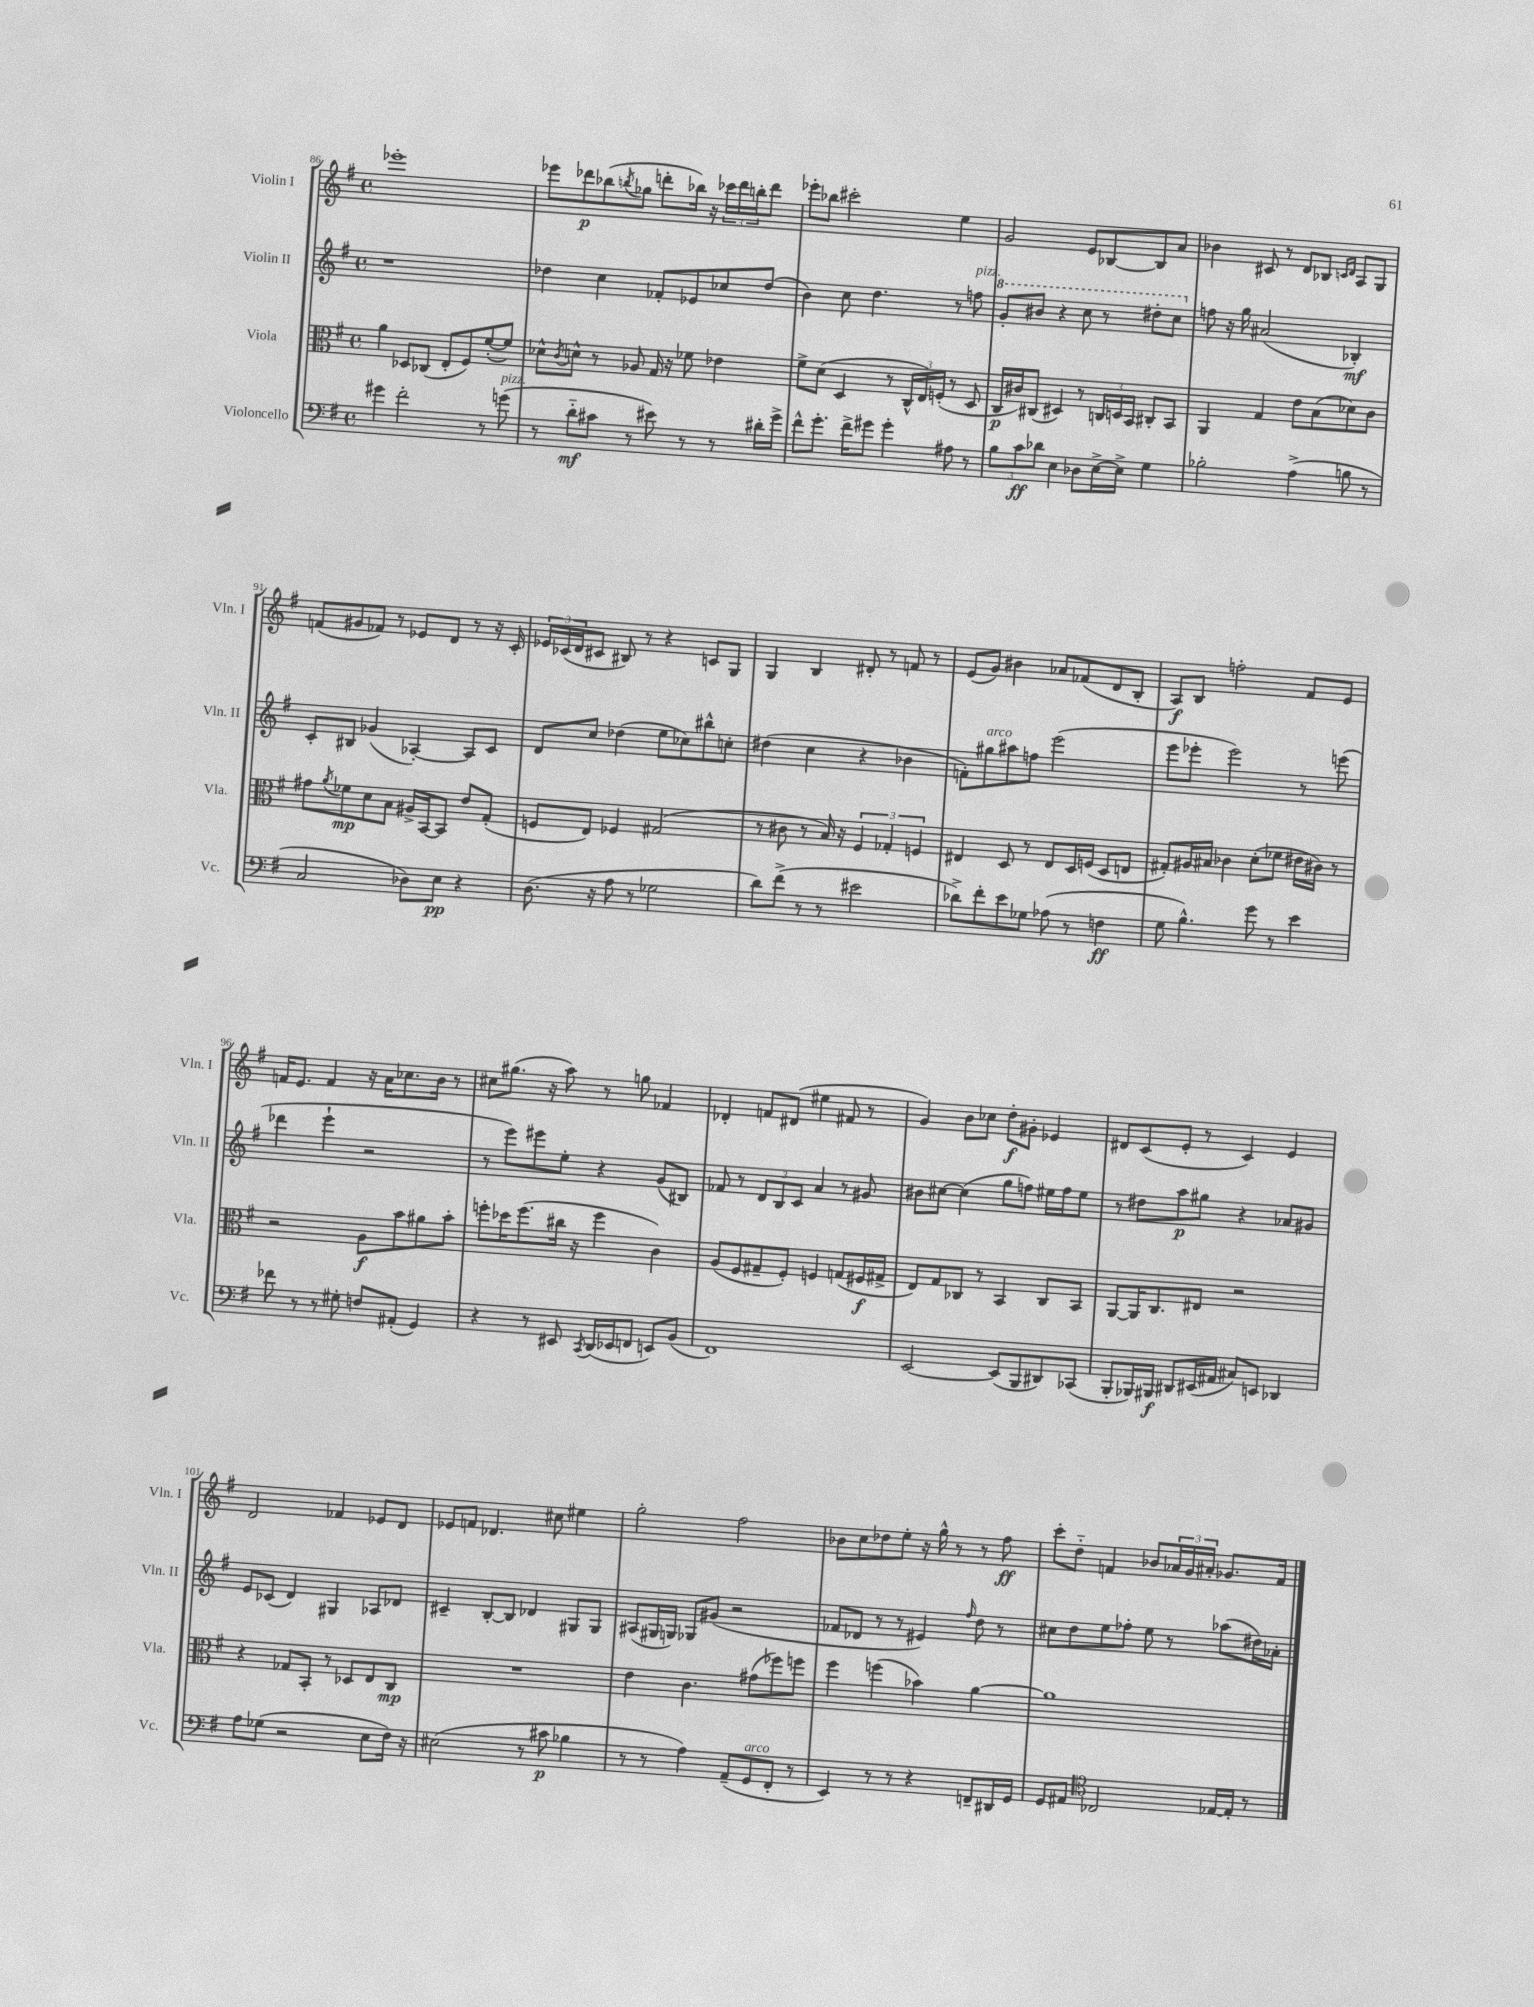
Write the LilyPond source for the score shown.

<<
\new StaffGroup <<
\new Staff = "s0" \with { instrumentName = "Violin I" shortInstrumentName = "Vln. I" } {
    \clef treble \key g \major \defaultTimeSignature \time 4/4
    ees'''1-. |
    ees'''8 des'''8\p bes''8( \acciaccatura { b''8 } ges''8 d'''8-. bes''16) r16 \tuplet 3/2 { ces'''16 d'''16 b''16-. } d'''8 |
    ees'''8-. bes''8 cis'''2-. e''4 |
    g'2 e'8 bes8~ bes8 a'8 |
    bes'4 cis'8 r8 d'8 bes8 \grace { c'16 d'16 } a8 g8 |
    f'8( gis'8 fes'8) r8 ees'8 d'8 r8 r16 c'16-. |
    \tuplet 3/2 { ees'16 ces'16( d'16 } cis'8 bis8) r8 r4 c'8 g8 |
    g4 b4 dis'8-. r8 f'8 r8 |
    e'8( g'8) bis'4 aes'8 fes'8( d'8 b8-. |
    a8\f) b8 f''2-. fis'8 e'8 |
    f'16 e'8. f'4 r16 a'16 ces''8. b'16 r8 |
    cis''8 gis''8.( r16 a''8) r8 g''8 fes'4 |
    des'4-. f'8 dis'8( eis''4 fis'8 r8 |
    g'4) b'8 ces''8 d''8-.\f gis'8-. ees'4 |
    dis'8 c'8( e'8-. r8 c'4) e'4 |
    d'2 fes'4 ees'8 d'8 |
    ees'8 f'8 des'4. cis''8 eis''4 |
    g''2-. fis''2 |
    bes'8 c''8 des''8 e''8-. r16 g''16-^ r8 r8 fis''8\ff |
    c'''8-. d''8-_ f'4 bes'8 \tuplet 3/2 { aes'16 g'16 ais'16-. } ges'8. f'16 \bar "|." |
}
\new Staff = "s1" \with { instrumentName = "Violin II" shortInstrumentName = "Vln. II" } {
    \clef treble \key g \major \defaultTimeSignature \time 4/4
    r1 |
    des''4 c''4 fes'8-. ees'8 ces''8 des''8( |
    b'4) c''8 d''4. r8 f''8^\markup { \italic "pizz." } |
    \ottava #1 g''8-. bis''8 r4 c'''8 r8 dis'''8-. c'''8 \ottava #0 |
    f''8 r16 g''16 ais'2( bes4-.\mf) |
    c'8-. bis8 ges'4( aes4~-.) aes8 c'8 |
    d'8 c''8 des''4( e''8 ces''8) bis''8-^ c''8-. |
    dis''4( c''4 r4 bes'4 |
    f'8-.) gis''8^\markup { \italic "arco" } ais''8 f''8 e'''2( |
    e'''8 ees'''8-. ees'''2) r8 e'''8( |
    des'''4 e'''4-! r2 |
    r8 e'''8) eis'''8 e''8-. r4 g'8( bis8) |
    fes'8 r8 \tuplet 3/2 { d'8 b8 c'8 } a'4 r8 gis'8 |
    bis'8 cis''8~ cis''4( g''8 f''8) eis''16 f''16 eis''8 |
    r8 dis''8 a''8\p gis''8 r4 aes'8 gis'8 |
    e'8 ces'8( d'4) gis4 aes8 des'8 |
    cis'4-- b8~-. b8 des'4 gis8 gis8 |
    ais8( gis16 g16) ges8 gis'8( r2 |
    fes'8 des'8 r8 r8 eis'4) \grace { fis''16 } d''8 r8 |
    cis''8 d''8 e''8 fes''8-. e''8 r8 aes''8( dis''16) aes'16-. \bar "|." |
}
\new Staff = "s2" \with { instrumentName = "Viola" shortInstrumentName = "Vla." } {
    \clef alto \key g \major \defaultTimeSignature \time 4/4
    a'4 des8 ces8( e8-. fis8) fis'8~-.( fis'8) |
    des'8-^ \acciaccatura { c'8 } d'8-^ r8 aes8 g16 r16 fes'8 ees'4 |
    fis'8-> d'8( d4 r8 \tuplet 3/2 { c16-^ e16) f16-.( } r8 d8 |
    c16\p cis'16) cis8( dis4) r8 \tuplet 3/2 { c16 d16 b,16 } cis8-. b,8 |
    a,4 g4 e'8 b8( des'8) c'8 |
    gis'8 \acciaccatura { a'8 } fes'8\mp d'8 b8 ais16-> b,16~ b,8 e'8 g8-.( |
    f8 e8) fes4 gis2( |
    r8 cis'8 r8 b16) r16 \tuplet 3/2 { fis4 ges4-. f4 } |
    eis4 d8 r8 eis8 d16 f16( d8 e8 |
    gis8-.) ais16 bis16 ces'4 d'8-.( fes'8 eis'16 cis'16) r8 |
    r2 a8\f b'8 ais'8 b'8-. |
    f''8-. des''16 f''8.( cis''16 r16 f''4 c'4) |
    a8( fis8 gis8-- fis8-.) f4 g8( fis16\f gis16-> |
    e8) g8 ces8 r8 b,4 ces8 b,8 |
    a,8~ a,16 c8. eis8 r2 |
    r4 ges8 b,8-. r8 des8 e8 c8\mp |
    R1 |
    e'4 c'4. gis'8( fes''8) f''8 |
    fis''4 f''4( bes'4) a'4~ |
    a'1 \bar "|." |
}
\new Staff = "s3" \with { instrumentName = "Violoncello" shortInstrumentName = "Vc." } {
    \clef bass \key g \major \defaultTimeSignature \time 4/4
    gis'4 fis'2-. r8 g'8^\markup { \italic "pizz." }( |
    r8 d'8-_\mf cis'8 r8 eis'8) r8 r8 dis'16-. g'16-> |
    fis'8-^ g'8.-. fis'16-> gis'8 gis'4-. ais8 r8 |
    \tuplet 3/2 { b8 c'8\ff des'8 } e4 des8 e16~-> e16-> g4 |
    bes2-. a4->( b8 r8 |
    c2 des8) e8\pp r4 |
    d8.( r16 a8 r8 ges2 |
    d'8) fis'8->( r8 r8 eis'2 |
    des'8->) fis'8-. e'8 ges8 aes8( r8 f4\ff |
    g8 b4.-^) g'8 r8 e'4 |
    fes'8 r8 r8 gis8-. f8 ais,8-.( g,4) |
    r4 r8 eis,8 \acciaccatura { c,8 } d,16( ees,16 f,8 e,8) b,8( |
    fis,1) |
    e,2~ e,8( b,,8 dis,8) ces,8( |
    b,,8-. bes,,16) bis,,16\f dis,8 eis,16( ais,16 cis8) e,8 des,4 |
    a8 ges8( r2 e8 fis16) r16 |
    eis2( r8 cis'8\p bes4 |
    r8 r8 a4) a,8--( g,8^\markup { \italic "arco" } fis,8-. r8 |
    e,4) r8 r8 r4 f,8-- dis,16 g,16 |
    g,8 ais,8 \clef tenor ces2 ees16~ ees16-. r8 \bar "|." |
}
>>
>>
\layout { \context { \Score currentBarNumber = #86 } }
